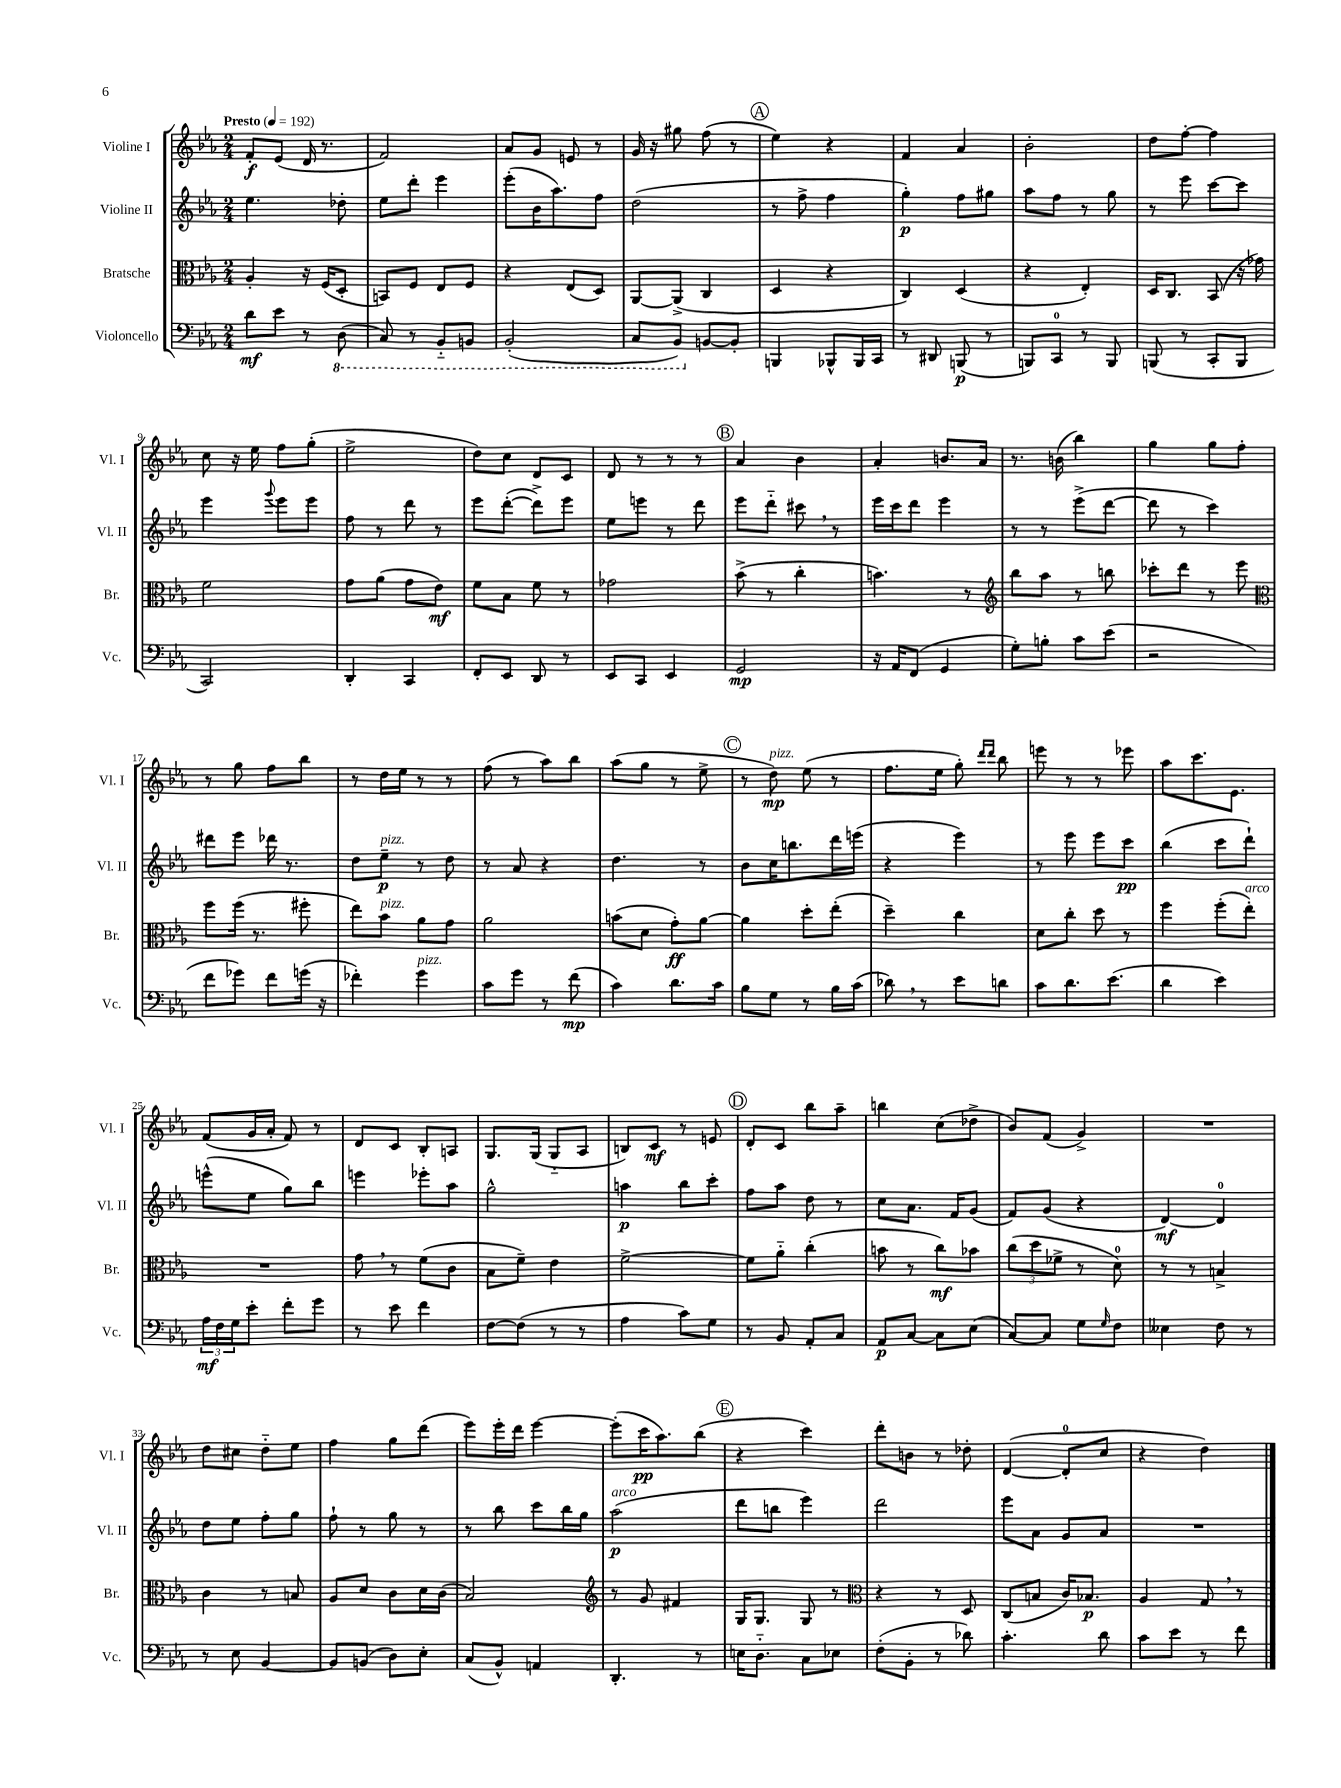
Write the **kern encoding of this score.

**kern	**kern	**kern	**kern
*staff4	*staff3	*staff2	*staff1
*clefF4	*clefC3	*clefG2	*clefG2
*k[b-e-a-]	*k[b-e-a-]	*k[b-e-a-]	*k[b-e-a-]
*M2/4	*M2/4	*M2/4	*M2/4
*MM192	*MM192	*MM192	*MM192
8d	4A-'	4.ee-	8f'
8e-	.	.	(8e-
8r	16r	.	16d
.	(16F	.	8.r
(8DD	8D'	8dd-'	.
=	=	=	=
8CC)	8BB)	8ee-	2f)
8r	8F	8ddd'	.
8BBB-'~	8E-	4eee-	.
8BBB	8F	.	.
=	=	=	=
(2BBB-'	4r	(8eee-'	8a-
.	.	16b-	8g
.	.	8.aa-)	.
.	(8E-	.	8e
.	8D)	8ff	8r
=	=	=	=
8CC	[8AA-	(2dd	16g
.	.	.	16r
8BBB-)	(8AA-^]	.	8gg#
[8BB	4C	.	(8ff
8BB']	.	.	8r
=	=	=	=
4BBB	4D	8r	4ee-)
.	.	8ff^	.
8BBB-^^	4r	4ff	4r
16BBB-	.	.	.
16CC	.	.	.
=	=	=	=
8r	4C)	4gg')	4f
8DD#	.	.	.
(8BBB	(4D	8ff	4a-
8r	.	8gg#	.
=	=	=	=
8BBB)	4r	8aa-	2b-'
8CC	.	8ff	.
8r	4E-')	8r	.
8BBB	.	8gg	.
=	=	=	=
(8BBB	16D	8r	8dd
.	8.C	.	.
8r	.	8eee-	[8ff'
8CC'	(8BB-	[8ccc	4ff]
8BBB	16r	8ccc]	.
.	16g-)	.	.
=	=	=	=
2CC)	2f	4eee-	8cc
.	.	.	16r
.	.	.	16ee-
.	.	8qqggg	.
.	.	8eee-	8ff
.	.	8eee-	(8gg'
=	=	=	=
4DD'	8g	8ff	2ee-^
.	(8a-	8r	.
4CC	8g	8ddd	.
.	8e-)	8r	.
=	=	=	=
8FF'	8f	8eee-	8dd)
8EE-	8B-	([8ddd'	8cc
8DD	8f	8ddd^])	8d
8r	8r	8eee-	8c
=	=	=	=
8EE-	2g-	8ee-	8d
8CC	.	8eee	8r
4EE-	.	8r	8r
.	.	8ddd	8r
=	=	=	=
2GG	(8b-^	8eee-	4a-
.	8r	8ddd'~	.
.	4cc'	8ccc#	4b-
.	.	8r	.
=	=	=	=
16r	4.b)	16eee-	4a-'
16AA-	.	16ccc	.
(8FF	.	8ddd	.
4GG	.	4eee-	8.b
.	8r	.	.
.	.	.	16a-
=	=	=	=
*	*clefG2	*	*
8G')	8bb-	8r	8.r
8B'	8aa-	8r	.
.	.	.	(16b
8c	8r	(8eee-^	4bb-)
(8e-	8bb	[8ddd	.
=	=	=	=
2r	8ccc-'	8ddd]	4gg
.	8ddd	8r	.
.	8r	4ccc)	8gg
.	8eee-	.	8ff'
=	=	=	=
*	*clefC3	*	*
8f	8ff	8ddd#	8r
8g-)	(16ff	8eee-	8gg
.	8.r	.	.
8f	.	16ddd-	8ff
.	.	8.r	.
(16g	8ff#'	.	8bb-
16r	.	.	.
=	=	=	=
4f-')	8ee-)	8dd	8r
.	8b-	8ee-~	16dd
.	.	.	16ee-
4g	8a-	8r	8r
.	8g	8dd	8r
=	=	=	=
8c	2a-	8r	(8ff
8g	.	8a-	8r
8r	.	4r	8aa-)
(8f	.	.	8bb-
=	=	=	=
4c)	(8b	4.dd	(8aa-
.	8d	.	8gg
8.d	8g')	.	8r
.	[8a-	8r	8ee-^
16c	.	.	.
=	=	=	=
8B-	4a-]	8b-	8r
8G	.	16cc	8dd)
.	.	8.bb	.
8r	8dd'	.	(8ee-
16B-	(8ee-'	16ddd	8r
(16c	.	(16eee	.
=	=	=	=
8d-)	4dd~)	4r	8.ff
8r	.	.	.
.	.	.	16ee-
8e-	4cc	4eee-)	8gg')
.	.	.	16qqddd
.	.	.	16qqddd
8d	.	.	8bb-
=	=	=	=
8c	8d	8r	8eee
8.d	8cc'	8eee-	8r
.	8dd	8eee-	8r
(8.e-	.	.	.
.	8r	8ccc	8eee-
=	=	=	=
4d	4ff	(4bb-	8aa-
.	.	.	8.ccc
4e-)	(8ff'	8ccc	.
.	.	.	8.e-
.	8ee-')	8ddd`)	.
=	=	=	=
24A-	2r	(8eee^^	(8f
24F	.	.	.
24G	.	.	.
8e-'	.	8ee-	16g
.	.	.	16a-'
8f'	.	8gg)	8f)
8g	.	8bb-	8r
=	=	=	=
8r	8g	4eee	8d
8e-	8r	.	8c
4f	(8f	8eee-'	8B-'
.	8c	8aa-	8A
=	=	=	=
[8F	8B-	2gg^^	8.G
(8F]	8f~)	.	.
.	.	.	(16G
8r	4e-	.	8G'~
8r	.	.	8A-
=	=	=	=
4A-	[2f^	4aa	8B)
.	.	.	8c
8c)	.	8bb-	8r
8G	.	8ccc'	8e
=	=	=	=
8r	8f]	8ff	8d'
8BB-	8a-'~	8aa-	8c
8AA-'	(4cc'	8dd	8bb-
8C	.	8r	8aa-~
=	=	=	=
8AA-	8b	8cc	4bb
[8C	8r	8.a-	.
8C]	8cc)	.	(8cc
.	.	16f	.
(8E-	8b-	(8g	8dd-^
=	=	=	=
[8C)	(12cc	8f)	8b-)
.	12dd	.	.
8C]	.	(8g	(8f
.	12f-^	.	.
8G	8r	4r	4g^)
16qqG	.	.	.
8F	8d)	.	.
=	=	=	=
4E--	8r	[4d)	2r
.	8r	.	.
8F	4B^	4d]	.
8r	.	.	.
=	=	=	=
8r	4c	8dd	8dd
8E-	.	8ee-	8cc#
[4BB-	8r	8ff'	8dd'~
.	8B	8gg	8ee-
=	=	=	=
8BB-]	8A-	8ff`	4ff
(8BB	8d	8r	.
8D)	8c	8gg	8gg
8E-'	16d	8r	(8ddd
.	(16c	.	.
=	=	=	=
(8C	2B-)	8r	8eee-)
8BB-^^)	.	8bb-	16eee-'
.	.	.	16ddd
4AA	.	8ccc	[4eee-
.	.	16bb-	.
.	.	16gg	.
=	=	=	=
*	*clefG2	*	*
4.DD'	8r	(2aa-	(8eee-']
.	8g	.	16ccc
.	.	.	8.aa-)
.	4f#	.	.
8r	.	.	(8bb-
=	=	=	=
16E	16G	8ddd	4r
8.D'~	8.G	.	.
.	.	8bb	.
8C	8G	4eee-)	4ccc)
8E-	8r	.	.
=	=	=	=
*	*clefC3	*	*
(8F'	4r	2ddd	8ddd'
8BB-'	.	.	8b
8r	8r	.	8r
8d-)	8D	.	8dd-'
=	=	=	=
4.c'	(8C	8eee-	([4d
.	8B	8a-	.
.	16c)	8g	8d']
.	8.B-	.	.
8d	.	8a-	8cc
=	=	=	=
8c	4A-	2r	4r
8e-	.	.	.
8r	8G	.	4dd)
8f	8r	.	.
==	==	==	==
*-	*-	*-	*-
